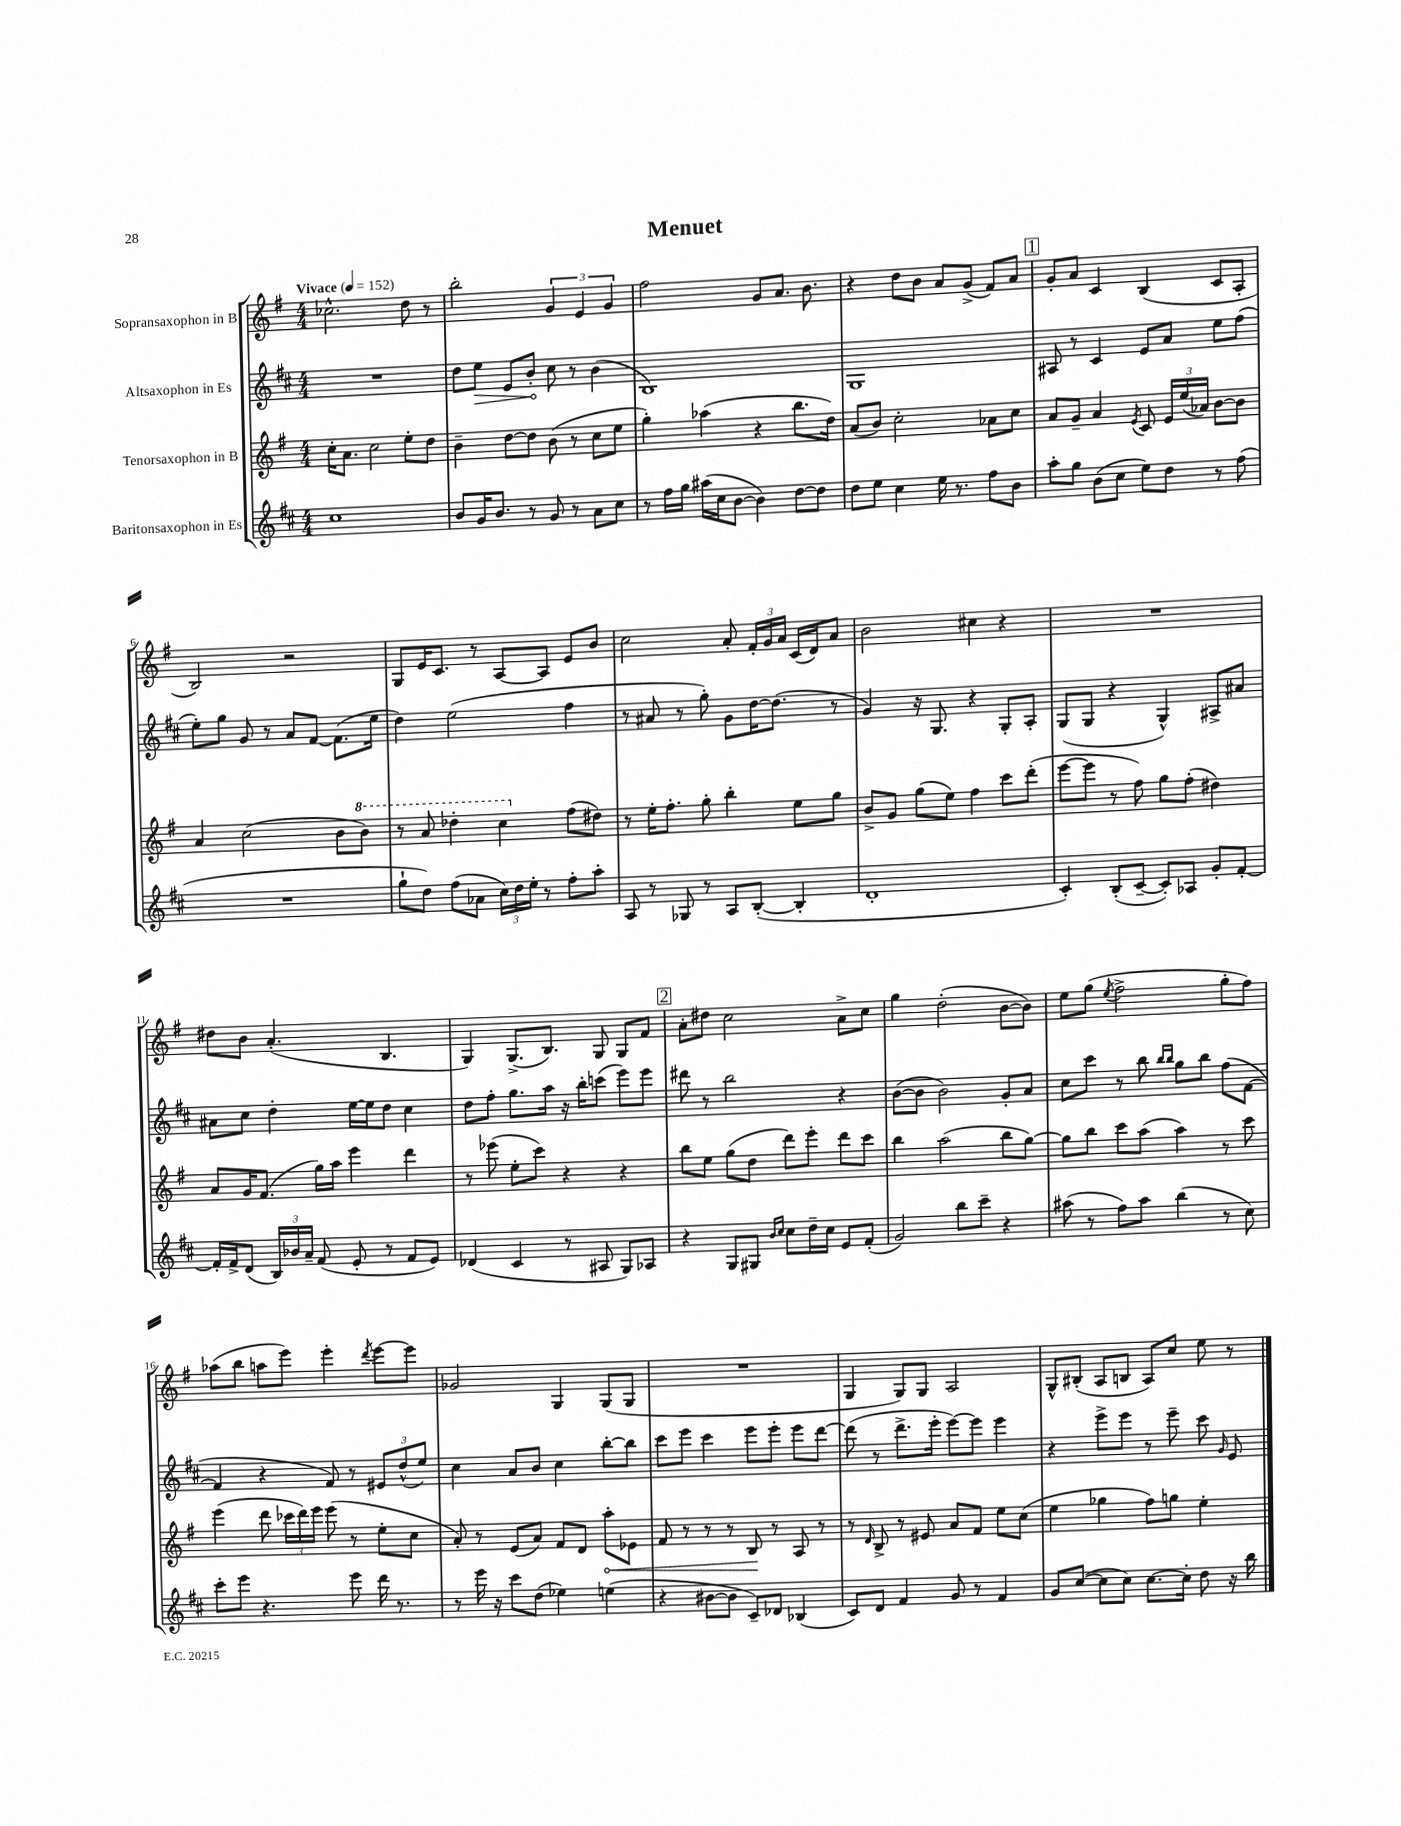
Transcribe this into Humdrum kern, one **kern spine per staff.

**kern	**kern	**dynam	**kern	**dynam	**kern
*part4	*part3	*part3	*part2	*part2	*part1
*staff4	*staff3	*staff3	*staff2	*staff2	*staff1
*I"Baritonsaxophon in Es	*I"Tenorsaxophon in B	*	*I"Altsaxophon in Es	*	*I"Sopransaxophon in B
*clefG2	*clefG2	*	*clefG2	*	*clefG2
*k[f#c#]	*k[f#]	*	*k[f#c#]	*	*k[f#]
*M4/4	*M4/4	*	*M4/4	*	*M4/4
*MM152	*MM152	*	*MM152	*	*MM152
=1	=1	=1	=1	=1	=1
!	!	!	!	!	!LO:TX:a:B:t=Vivace
1cc#	16cc'\KL	.	1r	.	2.cc-X^^\
.	8.a\J	.	.	.	.
.	2cc\	.	.	.	.
.	8ee'\L	.	.	.	8dd\
.	8dd\J	.	.	.	8r
=2	=2	=2	=2	=2	=2
8b/L	4b~\	.	8dd\L	.	2bb'\
!	!	!	!	!LO:HP:b	!
16g/K	.	.	8ee\J	>	.
8.b/J	.	.	.	.	.
.	[8dd\L	.	8e/L	.	.
8r	8dd\J]	.	8b'/J	.	.
8g/	(8b\	.	8cc#\	]	6g/
8r	8r	.	8r	.	.
.	.	.	.	.	6e/
8a\L	8cc\L	.	(4b\	.	.
.	.	.	.	.	6g/
8cc#\J	8ee\J	.	.	.	.
=3	=3	=3	=3	=3	=3
8r	4gg'\)	.	1B)	.	2ff#\
16ff#\LL	.	.	.	.	.
16gg\JJ	.	.	.	.	.
(16aa#X\LL	(4aa-X\	.	.	.	.
16cc#\J	.	.	.	.	.
[8b\J	.	.	.	.	.
4b\])	4r	.	.	.	8g/L
.	.	.	.	.	8.a/J
[8dd\L	8.bb\L	.	.	.	.
.	.	.	.	.	8.b\
8dd\J]	.	.	.	.	.
.	16dd\Jk)	.	.	.	.
=4	=4	=4	=4	=4	=4
8dd\L	(8a/L	.	1G	.	4r
8ee\J	8b/J)	.	.	.	.
4cc#\	2cc'\	.	.	.	8dd\L
.	.	.	.	.	8b\J
16ee\	.	.	.	.	8a/L
8.r	.	.	.	.	.
.	.	.	.	.	(8g^/J
8ff#\L	8a-X\L	.	.	.	8f#/L)
8b\J	8cc\J	.	.	.	8a/J
!!LO:REH:place=s1:t=1
=5	=5	=5	=5	=5	=5
8aa'\L	8a/L	.	8A#X/	.	8g'/L
8gg\J	8g~/J	.	8r	.	8a/J
(8b\L	4a/	.	4c#/	.	4c/
8cc#\J	.	.	.	.	.
.	8qe/	.	.	.	.
8ee\L)	8c/	.	8e/L	.	(4B/
8dd\J	24e/LL	.	8a/J	.	.
.	(24ee/	.	.	.	.
.	24a-X/JJ)	.	.	.	.
8r	[8b\L	.	8ee\L	.	8c/L
(8ff#\	8b\J]	.	(8ff#\J	.	8A'/J
!!LO:LB:g=z
=6	=6	=6	=6	=6	=6
1r	4a/	.	8ee'\L)	.	2B/)
.	.	.	8gg\J	.	.
.	(2cc\	.	8g/	.	.
.	.	.	8r	.	.
.	.	.	8a/L	.	2r
.	.	.	[8f#/J	.	.
.	8b\L	.	(8.f#\L]	.	.
*	*8va	*	*	*	*
.	8bb\J)	.	.	.	.
.	.	.	16ee\Jk	.	.
=7	=7	=7	=7	=7	=7
8gg`\L	8r	.	4dd\)	.	8G/L
8dd\J)	8aa/	.	.	.	16e/K
.	.	.	.	.	8.c/J
(8ff#\L	4ddd-X'\	.	(2ee\	.	.
8a-X\J	.	.	.	.	8r
24cc#\LL)	4ccc\	.	.	.	[8A/L
24dd\	.	.	.	.	.
24ee'\JJ	.	.	.	.	.
8r	.	.	.	.	8A/J]
*	*X8va	*	*	*	*
8ff#'\L	(8ff#\L	.	4ff#\	.	8e/L
8aa'\J	8dd#X\J)	.	.	.	8b/J
=8	=8	=8	=8	=8	=8
8A/	8r	.	8r	.	2cc\
8r	16ee'\KL	.	8a#X/	.	.
.	8.ff#'\J	.	.	.	.
8G-X/	.	.	8r	.	.
8r	8gg'\	.	8gg'\)	.	.
8A/L	4bb'\	.	8g\L	.	8a'/
([8B'/J	.	.	[16dd\K	.	24f#'/LL
.	.	.	.	.	24g/
.	.	.	(8.dd\J]	.	.
.	.	.	.	.	24a/JJ
4B'/]	8ee\L	.	.	.	(16c/LL
.	.	.	.	.	16d/J)
.	8gg\J	.	8r	.	8a/J
=9	=9	=9	=9	=9	=9
1d'	8b^/L	.	4g/)	.	2b\
.	8g/J	.	.	.	.
.	(8gg\L	.	16r	.	.
.	.	.	8.G/	.	.
.	8ee\J)	.	.	.	.
.	4ff#\	.	4r	.	4cc#X\
.	8ccc\L	.	8G'/L	.	4r
.	(8ddd'\J	.	8A'/J	.	.
=10	=10	=10	=10	=10	=10
4c#'/)	[8eee\L	.	(8G/L	.	1r
.	8eee\J]	.	8G/J	.	.
(8B'/L	8r	.	4r	.	.
[8c#~/J	8ff#\)	.	.	.	.
8c#'/L])	8gg\L	.	4G^^/)	.	.
8A-X/J	(8ff#'\J	.	.	.	.
8g'/L	4dd#X\)	.	8A#X^/L	.	.
[8f#'/J	.	.	8a#X/J	.	.
!!LO:LB:g=z
=11	=11	=11	=11	=11	=11
16f#'/LL]	8a/L	.	8a#X\L	.	8dd#X\L
16f#^/J	.	.	.	.	.
(8d/J	16g/K	.	8cc#\J	.	8b\J
.	(8.f#/J	.	.	.	.
24B/LL)	.	.	4dd'\	.	(4.a'/
24b-X/	.	.	.	.	.
24a~/JJ	.	.	.	.	.
(8f#/	16gg\LL)	.	.	.	.
.	16aa\JJ	.	.	.	.
8e'/	4eee\	.	[16ee\LL	.	.
.	.	.	16ee\J]	.	.
8r	.	.	8dd\J	.	4.B/
8f#/L	4ddd\	.	4cc#\	.	.
8e/J)	.	.	.	.	.
=12	=12	=12	=12	=12	=12
(4d-X/	8r	.	8dd\L	.	4G/)
.	(8eee-X\	.	8ff#'\J	.	.
4c#/	8ee'\L	.	8.gg\L	.	(8.G^/L
.	8ccc\J)	.	.	.	.
.	.	.	16aa\Jk	.	8.B/J)
8r	4r	.	16r	.	.
.	.	.	16bb'\KL	.	.
8A#X/	.	.	(8cccn\J	.	8G/
8G/L)	4r	.	8eee\L)	.	8G/L
8A-X/J	.	.	8eee\J	.	8f#/J
!!LO:REH:place=s1:t=2
=13	=13	=13	=13	=13	=13
4r	8bb\L	.	8ddd#X\	.	8a'\L
.	8ee\J	.	8r	.	8dd#X\J
8G/L	(8gg\L	.	2bb\	.	2cc\
8G#X/J	8dd\J	.	.	.	.
16qqb/LL	.	.	.	.	.
16qqcc#/JJ	.	.	.	.	.
8cc#\L	8ddd\L)	.	.	.	.
16dd~\L	8eee'\J	.	.	.	.
16cc#\JJ	.	.	.	.	.
8e/L	8ddd\L	.	4r	.	8a^\L
(8f#'/J	8ccc\J	.	.	.	8cc\J
=14	=14	=14	=14	=14	=14
2g/)	4bb\	.	([8b\L	.	4gg\
.	.	.	8b\J]	.	.
.	(2aa\	.	2b\)	.	(2dd'\
8bb\L	.	.	.	.	.
8ccc#~\J	.	.	.	.	.
4r	8bb\L	.	8g'/L	.	[8b\L
.	[8gg\J)	.	8a/J	.	8b\J])
=15	=15	=15	=15	=15	=15
(8aa#X\	8gg\L]	.	8cc#\L	.	8ee\L
8r	8bb\J	.	8ccc#\J	.	(8gg\J
.	.	.	.	.	8qee/
8ff#\L)	8ccc\L	.	8r	.	2ff#^\
8aa#\J	(8aa\J	.	8bb\	.	.
.	.	.	16qqbb/LL	.	.
.	.	.	16qqbb/JJ	.	.
(4bb\	4aa\)	.	8gg\L	.	.
.	.	.	8bb\J	.	.
8r	8r	.	(8ff#\L	.	8gg'\L
8cc#\)	8ccc\	.	[8f#\J	.	8ff#\J)
!!LO:LB:g=z
=16	=16	=16	=16	=16	=16
8ccc#'\L	(4eee\	.	4f#/]	.	(8aa-X\L
8eee\J	.	.	.	.	8bb\J
4.r	8ddd\	.	4r	.	8aan\L
.	24ccc-X\LL	.	.	.	8eee\J)
.	24ddd\)	.	.	.	.
.	24eee\JJ	.	.	.	.
.	(8eee\	.	8f#/)	.	4eee'\
8eee\	8r	.	8r	.	.
.	.	.	.	.	8qddd/
16ddd\	8ee'\L	.	12e#X/L	.	[8eee\L
8.r	.	.	.	.	.
.	.	.	(12dd^^/	.	.
.	8cc\J	.	.	.	8eee\J]
.	.	.	12ee/J)	.	.
=17	=17	=17	=17	=17	=17
8r	8a'/)	.	4cc#\	.	2g-X/
16eee\	8r	.	.	.	.
16r	.	.	.	.	.
8ccc#\L	(8e/L	.	8a/L	.	.
(8dd\J	8a/J)	.	8b/J	.	.
4ee-X\)	8f#/L	.	4cc#\	.	4G/
.	8d/J	.	.	.	.
!	!	!LO:HP:b	!	!	!
(4een\	8aa'\L	<	[8bb'\L	.	(8G/L
.	8e-X\J	.	8bb\J]	.	8G/J
=18	=18	=18	=18	=18	=18
4r	8f#/	.	8ccc#\L	.	1r
.	8r	.	8eee\J	.	.
[8b#X\L	8r	.	4ccc#\	.	.
8b#\J]	8r	.	.	.	.
8c#~/L)	8B/	.	8eee\L	.	.
8d-X/J	8r	[	8eee'\J	.	.
(4B-X/	8A/	.	8eee\L	.	.
.	8r	.	[8ddd\J	.	.
=19	=19	=19	=19	=19	=19
8c#/L)	8r	.	(8ddd\]	.	4G/
.	16qqd/	.	.	.	.
8d/J	8B^/	.	8r	.	.
4f#/	8r	.	8.ddd^\L	.	8G/L)
.	8e#X/	.	.	.	8G/J
.	.	.	16eee'\Jk	.	.
8g/	8a/L	.	[8eee\L)	.	2A/
8r	8f#/J	.	8eee\J]	.	.
4f#/	8ee\L	.	4eee\	.	.
.	(8cc\J	.	.	.	.
=20	=20	=20	=20	=20	=20
8g/L	4ee\	.	4r	.	8G^^/L
([8cc#/J	.	.	.	.	(8B#X'/J
8cc#\L]	4gg-X\	.	8eee^\L	.	8A/L
8cc#\J)	.	.	8eee\J	.	8Bn/J
[8.cc#\L	8ff#\L)	.	8r	.	8A/L)
.	8ggn\J	.	8eee~\	.	8cc/J
16cc#'\Jk]	.	.	.	.	.
8dd\	4ee'\	.	8ccc#\	.	8ee\
.	.	.	16qqg/	.	.
16r	.	.	8e/	.	8r
16bb\	.	.	.	.	.
==	==	==	==	==	==
*-	*-	*-	*-	*-	*-
